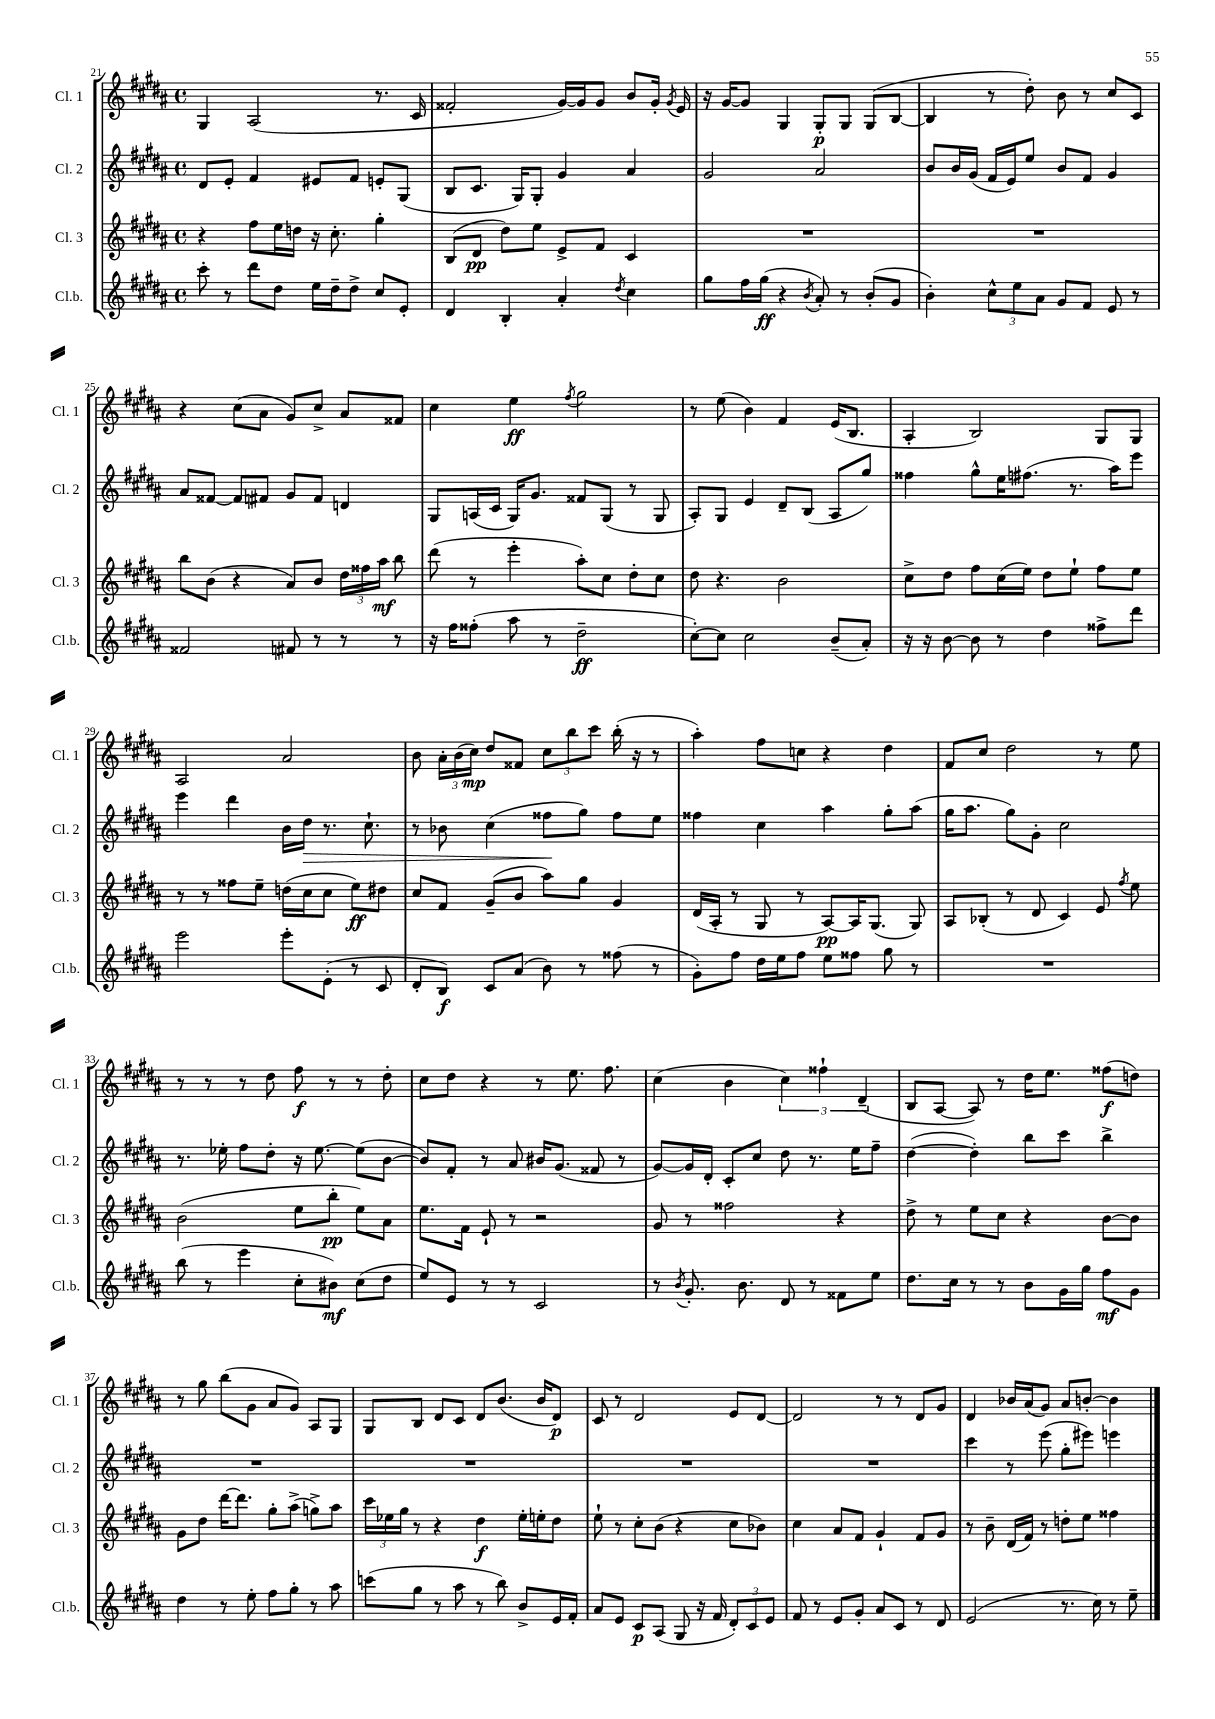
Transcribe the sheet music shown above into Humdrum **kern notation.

**kern	**kern	**kern	**kern
*staff4	*staff3	*staff2	*staff1
*clefG2	*clefG2	*clefG2	*clefG2
*k[f#c#g#d#a#]	*k[f#c#g#d#a#]	*k[f#c#g#d#a#]	*k[f#c#g#d#a#]
*M4/4	*M4/4	*M4/4	*M4/4
*met(c)	*met(c)	*met(c)	*met(c)
8ccc#'	4r	8d#	4G#
8r	.	8e'	.
8ddd#	8ff#	4f#	(2A#
8dd#	16ee	.	.
.	16dd	.	.
16ee	16r	8e#	.
16dd#~	8.cc#'	.	.
8dd#^	.	8f#	.
8cc#	4gg#'	8e'	8.r
8e'	.	(8G#	.
.	.	.	16c#
=	=	=	=
4d#	(8B	8B	2f##'
.	8d#	8.c#	.
4B'	8dd#)	.	.
.	.	16G#)	.
.	8ee	8G#'	.
4a#'	8e^	4g#	[16g#)
.	.	.	16g#]
.	8f#	.	8g#
8qdd#	.	.	.
4cc#	4c#	4a#	8b
.	.	.	16g#'
.	.	.	8qg#
.	.	.	16e
=	=	=	=
8gg#	1r	2g#	16r
.	.	.	[16g#
16ff#	.	.	8g#]
(16gg#	.	.	.
4r	.	.	4G#
8qb	.	.	.
8a#')	.	2a#	8G#'
8r	.	.	8G#
(8b'	.	.	(8G#
8g#	.	.	[8B
=	=	=	=
4b')	1r	8b	4B]
.	.	16b	.
.	.	(16g#	.
12cc#^^	.	16f#	8r
.	.	16e)	.
12ee	.	.	.
.	.	8ee	8dd#')
12a#	.	.	.
8g#	.	8b	8b
8f#	.	8f#	8r
8e	.	4g#	8cc#
8r	.	.	8c#
=	=	=	=
2f##	8bb	8a#	4r
.	(8b	[8f##	.
.	4r	8f##]	(8cc#
.	.	8f#	8a#
8f#	8a#)	8g#	8g#)
8r	8b	8f#	8cc#^
8r	24dd#	4d	8a#
.	24ff##	.	.
.	24aa#	.	.
8r	8bb	.	8f##
=	=	=	=
16r	(8ddd#	8G#	4cc#
16ff#	.	.	.
(8ff##'	8r	(16A	.
.	.	16c#	.
8aa#	4eee'	16G#)	4ee
.	.	8.g#	.
8r	.	.	.
.	.	.	8qff#
2dd#~	8aa#')	8f##	2gg#
.	8cc#	(8G#	.
.	8dd#'	8r	.
.	8cc#	8G#	.
=	=	=	=
[8cc#')	8dd#	8A#')	8r
8cc#]	4.r	8G#	(8ee
2cc#	.	4e	4b)
.	2b	8d#~	4f#
.	.	(8B	.
(8b~	.	8A#	(16e
.	.	.	8.B
8a#')	.	8gg#)	.
=	=	=	=
16r	8cc#^	4ff##	4A#'
16r	.	.	.
[8b	8dd#	.	.
8b]	8ff#	8gg#^^	2B)
8r	(16cc#	16ee	.
.	16ee)	(8.ff#	.
4dd#	8dd#	.	.
.	8ee`	8.r	.
8ff##^	8ff#	.	8G#
.	.	16aa#)	.
8ddd#	8ee	8eee	8G#
=	=	=	=
2eee	8r	4eee	2A#
.	8r	.	.
.	8ff##	4ddd#	.
.	8ee~	.	.
8eee'	(16dd	16b	2a#
.	16cc#	16dd#	.
(8e'	8cc#	8.r	.
8r	8ee)	.	.
.	.	8.cc#`	.
8c#	8dd#	.	.
=	=	=	=
8d#'	8cc#	8r	8b
8B)	8f#	8b-	24a#'
.	.	.	(24b
.	.	.	24cc#)
8c#	(8g#~	(4cc#	8dd#
(8a#	8b	.	8f##
8b)	8aa#)	8ff##	12cc#
.	.	.	12bb
8r	8gg#	8gg#)	.
.	.	.	12ccc#
(8ff##	4g#	8ff##	(16bb'
.	.	.	16r
8r	.	8ee	8r
=	=	=	=
8g#')	(16d#	4ff##	4aa#')
.	16A#'	.	.
8ff#	8r	.	.
16dd#	8G#	4cc#	8ff#
16ee	.	.	.
8ff#	8r	.	8cc
8ee	[8A#)	4aa#	4r
8ff##	16A#]	.	.
.	(8.G#	.	.
8gg#	.	8gg#'	4dd#
8r	8G#)	(8aa#	.
=	=	=	=
1r	8A#	16gg#	8f#
.	.	8.aa#	.
.	(8B-'	.	8cc#
.	8r	8gg#)	2dd#
.	8d#	8g#'	.
.	4c#)	2cc#	.
.	8e	.	8r
.	8qff#	.	.
.	8ee	.	8ee
=	=	=	=
(8bb	(2b	8.r	8r
8r	.	.	8r
.	.	16ee-'	.
4eee	.	8ff#	8r
.	.	8dd#'	8dd#
8cc#'	8ee	16r	8ff#
.	.	[8.ee-	.
8b#)	8bb'	.	8r
(8cc#	8ee)	(8ee-]	8r
8dd#	8a#	[8b	8dd#'
=	=	=	=
8ee)	8.ee	8b])	8cc#
8e	.	8f#'	8dd#
.	16f#	.	.
8r	8e`	8r	4r
8r	8r	8a#	.
2c#	2r	16b#	8r
.	.	(8.g#	.
.	.	.	8.ee
.	.	8f##	.
.	.	.	8.ff#
.	.	8r	.
=	=	=	=
8r	8g#	[8g#)	(4cc#
8qb	.	.	.
8.g#'	8r	16g#]	.
.	.	16d#'	.
.	2ff##	8c#'	4b
8.b	.	.	.
.	.	8cc#	.
8d#	.	8dd#	6cc#)
8r	.	8.r	.
.	.	.	6ff##`
8f##	4r	.	.
.	.	16ee	.
.	.	.	(6d#~
8ee	.	8ff#~	.
=	=	=	=
8.dd#	8dd#^	([4dd#	8B
.	8r	.	[8A#
16cc#	.	.	.
8r	8ee	4dd#'])	8A#])
8r	8cc#	.	8r
8b	4r	8bb	16dd#
.	.	.	8.ee
16g#	.	8ccc#	.
16gg#	.	.	.
8ff#	[8b	4bb^	(8ff##
8g#	8b]	.	8dd)
=	=	=	=
4dd#	8g#	1r	8r
.	8dd#	.	8gg#
8r	[16ddd#	.	(8bb
.	8.ddd#]	.	.
8ee'	.	.	8g#
8ff#	8gg#'	.	8a#
8gg#'	(8aa#^	.	8g#)
8r	8gg^)	.	8A#
8aa#	8aa#	.	8G#
=	=	=	=
(8ccc	24ccc#	1r	8G#
.	24ee-	.	.
.	24gg#	.	.
8gg#	8r	.	8B
8r	4r	.	8d#
8aa#	.	.	8c#
8r	4dd#	.	8d#
8bb)	.	.	(8.b
8b^	16ee-'	.	.
.	16ee'	.	16b
16e	8dd#	.	8d#)
16f#'	.	.	.
=	=	=	=
8a#	8ee`	1r	8c#
8e	8r	.	8r
8c#	8cc#'	.	2d#
(8A#	(8b	.	.
8G#	4r	.	.
16r	.	.	.
16f#	.	.	.
12d#')	8cc#	.	8e
12c#	.	.	.
.	8b-)	.	[8d#
12e	.	.	.
=	=	=	=
8f#	4cc#	1r	2d#]
8r	.	.	.
8e	8a#	.	.
8g#'	8f#	.	.
8a#	4g#`	.	8r
8c#	.	.	8r
8r	8f#	.	8d#
8d#	8g#	.	8g#
=	=	=	=
(2e	8r	4ccc#	4d#
.	8b~	.	.
.	(16d#	8r	16b-
.	16f#)	.	(16a#
.	8r	(8eee	8g#)
8.r	8dd'	8gg#'	8a#
.	8ee	8eee#)	[8b'
16cc#)	.	.	.
8r	4ff##	4eee	4b]
8ee~	.	.	.
==	==	==	==
*-	*-	*-	*-
